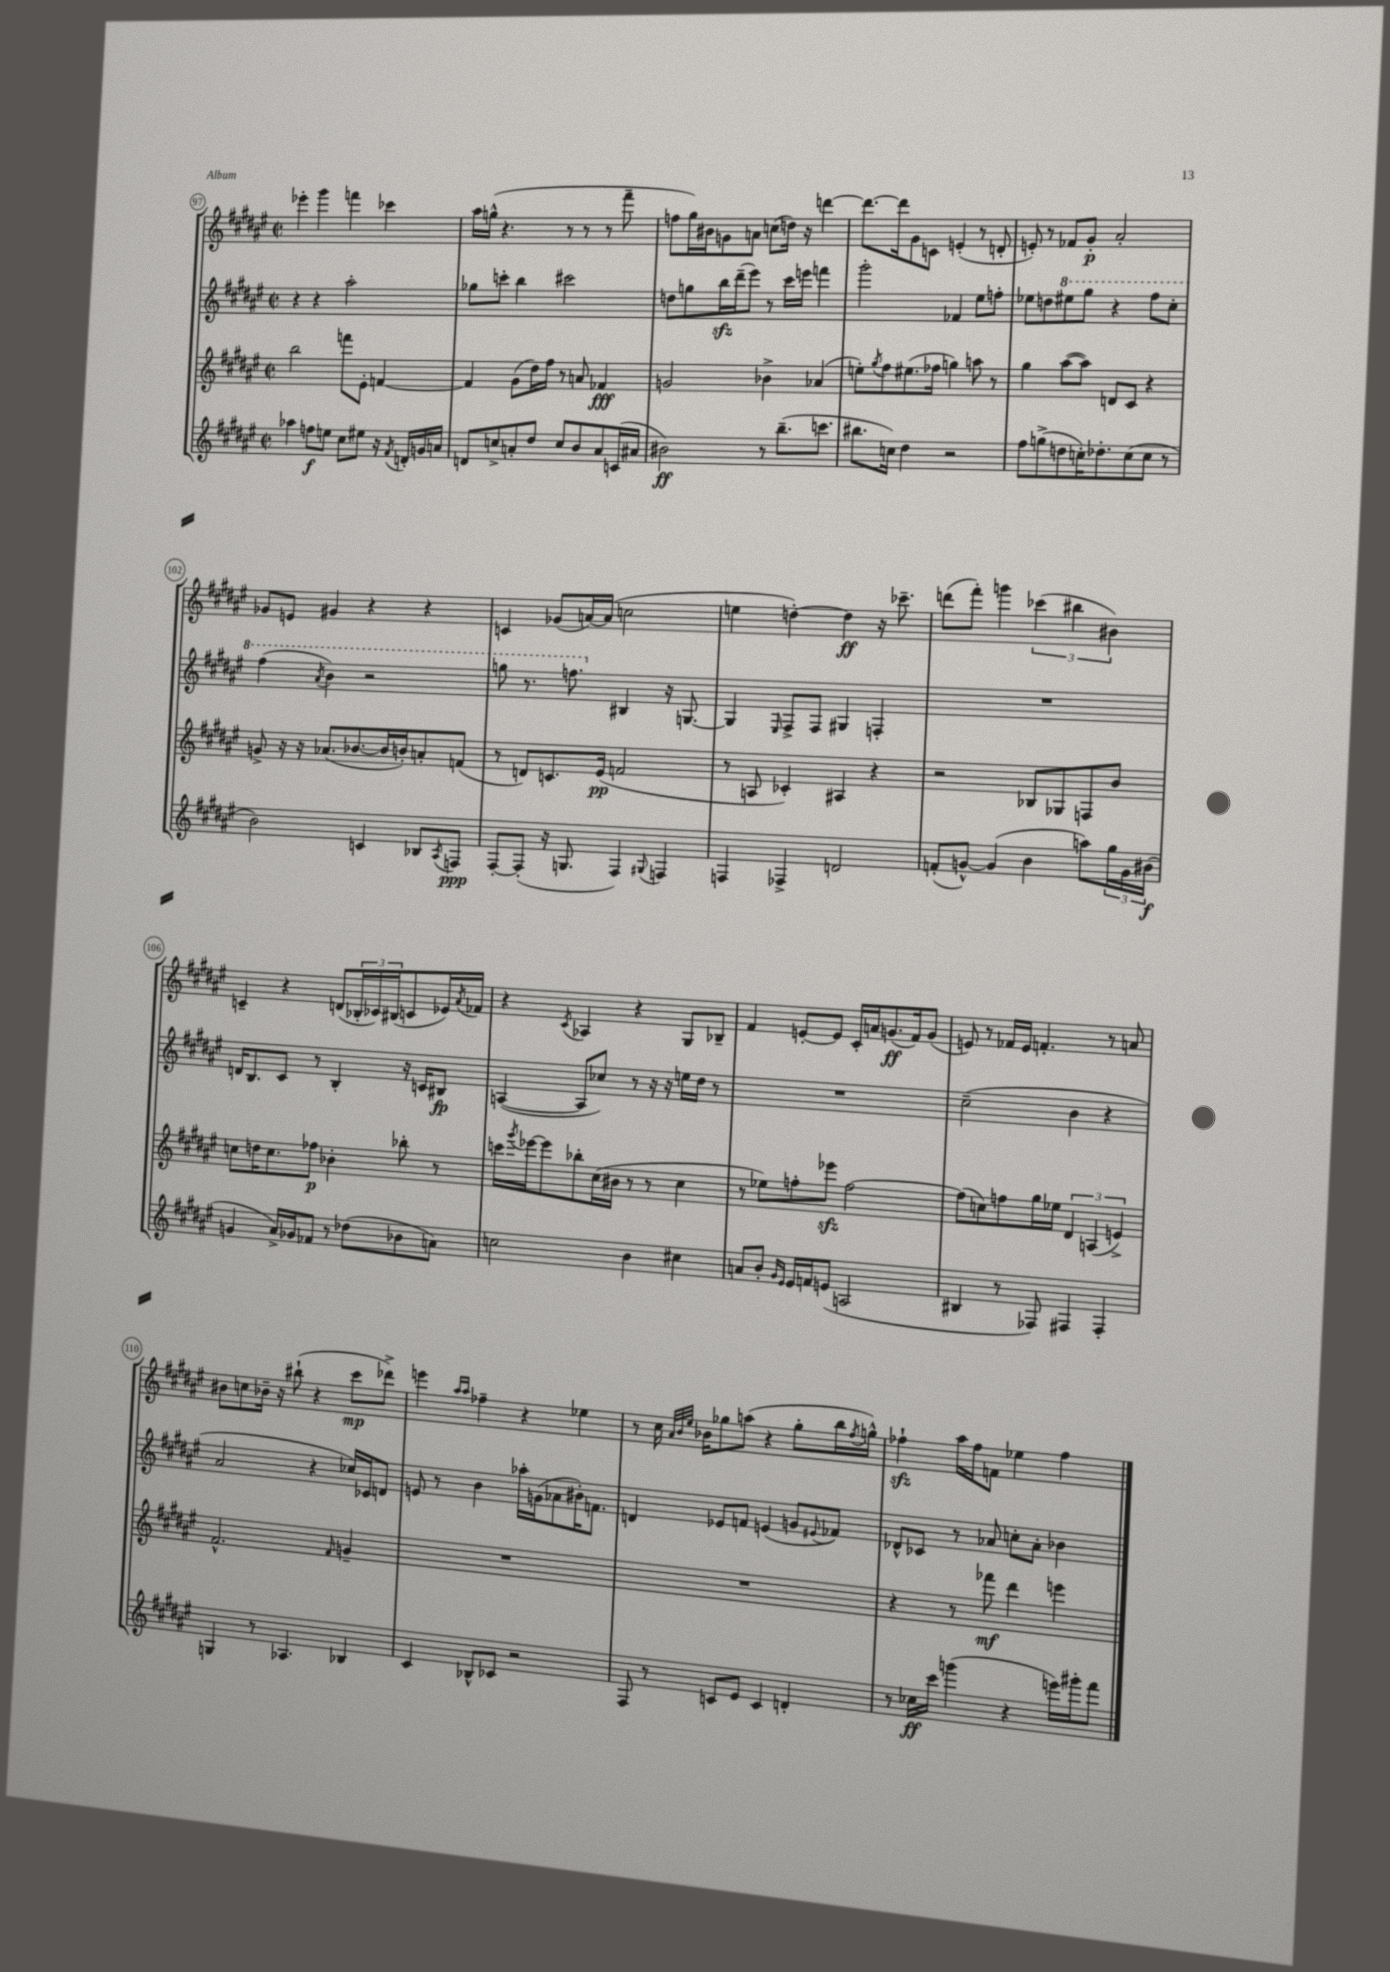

**kern	**kern	**kern	**kern
*staff4	*staff3	*staff2	*staff1
*clefG2	*clefG2	*clefG2	*clefG2
*k[f#c#g#d#a#e#]	*k[f#c#g#d#a#e#]	*k[f#c#g#d#a#e#]	*k[f#c#g#d#a#e#]
*M2/2	*M2/2	*M2/2	*M2/2
*met(c|)	*met(c|)	*met(c|)	*met(c|)
4aa-	2bb	4r	4eee-'
8ff	.	4r	4ggg#
8ee	.	.	.
8cc#	8fff	2aa#'	4fff
8ee#	8e#'	.	.
16r	[4f	.	4ccc-
8qf#	.	.	.
16d'	.	.	.
16g	.	.	.
16a	.	.	.
=	=	=	=
8d	4f]	8gg-	16aa#
.	.	.	(16gg^^
8cc^	.	8ccc'	4.r
8a'	(8g#	4bb	.
8dd#	16dd#)	.	.
.	16ff#	.	.
8cc	8r	2ccc#	8r
8b	8a	.	8r
8a	4f-	.	8r
(16c	.	.	8fff#~
16a#	.	.	.
=	=	=	=
2b#)	2g	8dd	8ff
.	.	8gg	16gg#)
.	.	.	16b#
.	.	16bb	8g
.	.	(16ddd#~	.
.	.	8eee#)	8a
8r	4b-^	8r	(8cc
(8.bb~	.	16ccc#	16dd)
.	.	16eee	16r
.	(4a-	4fff	[4ddd
8.ccc	.	.	.
=	=	=	=
8.bb#	8ee')	2ggg#'	8.ddd_
.	8qgg#	.	.
.	8ff#	.	.
16cc)	.	.	16ddd]
4dd#	(8.ee#	.	8g#
.	.	.	8c
.	16ff-	.	.
2r	4gg)	4f-	(4e'
.	8aa	8ee#	8r
.	8r	8ff'	8d'
=	=	=	=
8ff#	4gg#	8ee-	8e')
(8gg^	.	8dd	8r
8dd	([8aa#	8eee#	8f-
16cc')	8aa#])	8ggg#	8g#'
8.dd-'	.	.	.
.	8d	4r	2a#'
(8cc	8c#	.	.
8cc	4r	8fff#	.
8r	.	8ccc#'	.
=	=	=	=
2b)	8g^	(4fff#	8g-
.	16r	.	8e
.	16r	.	.
.	.	8qaa#	.
.	(8.a-	4bb)	4g#
.	[8.b-	.	.
4c	.	2r	4r
.	16b-]	.	.
.	16b')	.	.
8B-	8a'	.	4r
8qA#	.	.	.
8F	(8f	.	.
=	=	=	=
[8F#'	8r	8ggg	4c
(8F#']	8d)	8.r	.
16r	8.c	.	(8g-
8.G	.	8.fff	.
.	.	.	[16a)
.	(16e#	.	(16a]
4F#)	2f	4B#	2cc
8qqG#	.	.	.
4F	.	16r	.
.	.	[8.G	.
=	=	=	=
4F	8r	4G]	4ee
.	8A	.	.
.	.	16qqE#	.
4F-^	4c-')	8F#^	[4dd')
.	.	8F#	.
2d	4A#	4G#	4dd]
.	4r	4F'	16r
.	.	.	8.ccc-~
=	=	=	=
(8f'	2r	1r	(8ddd
[8g^^)	.	.	8fff#')
(4g]	.	.	4ggg
4b	8B-	.	(6ccc-
.	8G-	.	.
.	.	.	6bb#
8aa)	8F	.	.
.	.	.	6b#)
24gg#	8b	.	.
24g	.	.	.
(24b#	.	.	.
=	=	=	=
4g	8cc	16d	4c~
.	.	8.B	.
.	16dd	.	.
.	8.cc	.	.
16a#^)	.	8c#	4r
16g-	.	.	.
8f-	8ff-	8r	.
8r	4b-'	4B'	(8d
(8dd-	.	.	24B-'
.	.	.	24c-)
.	.	.	(24B#
8b-	8bb-'	16r	8c
.	.	16c	.
8a)	8r	8B#	16e-)
.	.	.	8qa#
.	.	.	16f-
=	=	=	=
2cc	16ccc	([4A	4r
.	8qggg#	.	.
.	[16eee-	.	.
.	8eee-]	.	.
.	.	.	8qc#
.	8bb-'	8A]	4A-
.	(16cc#	8cc-)	.
.	16b#	.	.
4b	8r	8r	4r
.	8r	16r	.
.	.	16r	.
4cc#	4cc#	16ee	8G#
.	.	16dd#	.
.	.	8r	8B-~
=	=	=	=
8a	8r	1r	4f#
8b'	8ee-)	.	.
16qqg#	.	.	.
16qqe#	.	.	.
16e#	8ff'	.	[8e'
16f	.	.	.
(8e	8eee-	.	8e]
2A	[2ff	.	16c#'
.	.	.	16a
.	.	.	(8.g
.	.	.	16f#)
.	.	.	(8g
=	=	=	=
4B#	(8ff]	(2cc#~	8e)
.	8cc)	.	8r
8r	8ff	.	16f-
.	.	.	16e
8F-)	16gg#	.	4.f'
.	16ee-	.	.
4F#	6d#	4b	.
.	(6A	.	.
4F#'	.	4r	8r
.	6e^)	.	.
.	.	.	8a
=	=	=	=
4G	2.f#^^	2a#	8b#
.	.	.	8cc
8r	.	.	16b-~
.	.	.	16r
4.A-	.	.	(8bb#`
.	.	4r	4r
.	16qqf#	.	.
4B-	4g~	16cc-)	8ccc#
.	.	16c-	.
.	.	8d	8ddd-^)
=	=	=	=
4c#	1r	8e	4eee
.	.	8r	.
.	.	.	16qqaa#
.	.	.	16qqaa#
8B-^^	.	4b	4ff-~
8c-	.	.	.
2r	.	16aa-'	4r
.	.	(16g	.
.	.	8a-	.
.	.	16b#')	4ee-
.	.	8.f	.
=	=	=	=
8F#	1r	4d	8r
8r	.	.	16cc#
.	.	.	32qqa#
.	.	.	32qqb
.	.	.	32qqee#
.	.	.	16b-
8c	.	8e-	8gg-
8e#	.	8f	(8aa
4c	.	(4e	4r
4d'	.	8g	8gg-'
.	.	8qqe#	.
.	.	8f-)	16bb
.	.	.	8qff#
.	.	.	16gg^^)
=	=	=	=
8r	4r	8d-^^	4ff-`
16cc-	.	8c-	.
16ccc#	.	.	.
(4ggg	8r	8r	16aa#
.	.	.	16ff-
.	8fff-	8a-	8f
4r	4ddd#	8cc'	4ee-
.	.	8a-'	.
16eee)	4eee	4b-	4ff-
16ggg#'	.	.	.
8fff#	.	.	.
==	==	==	==
*-	*-	*-	*-
